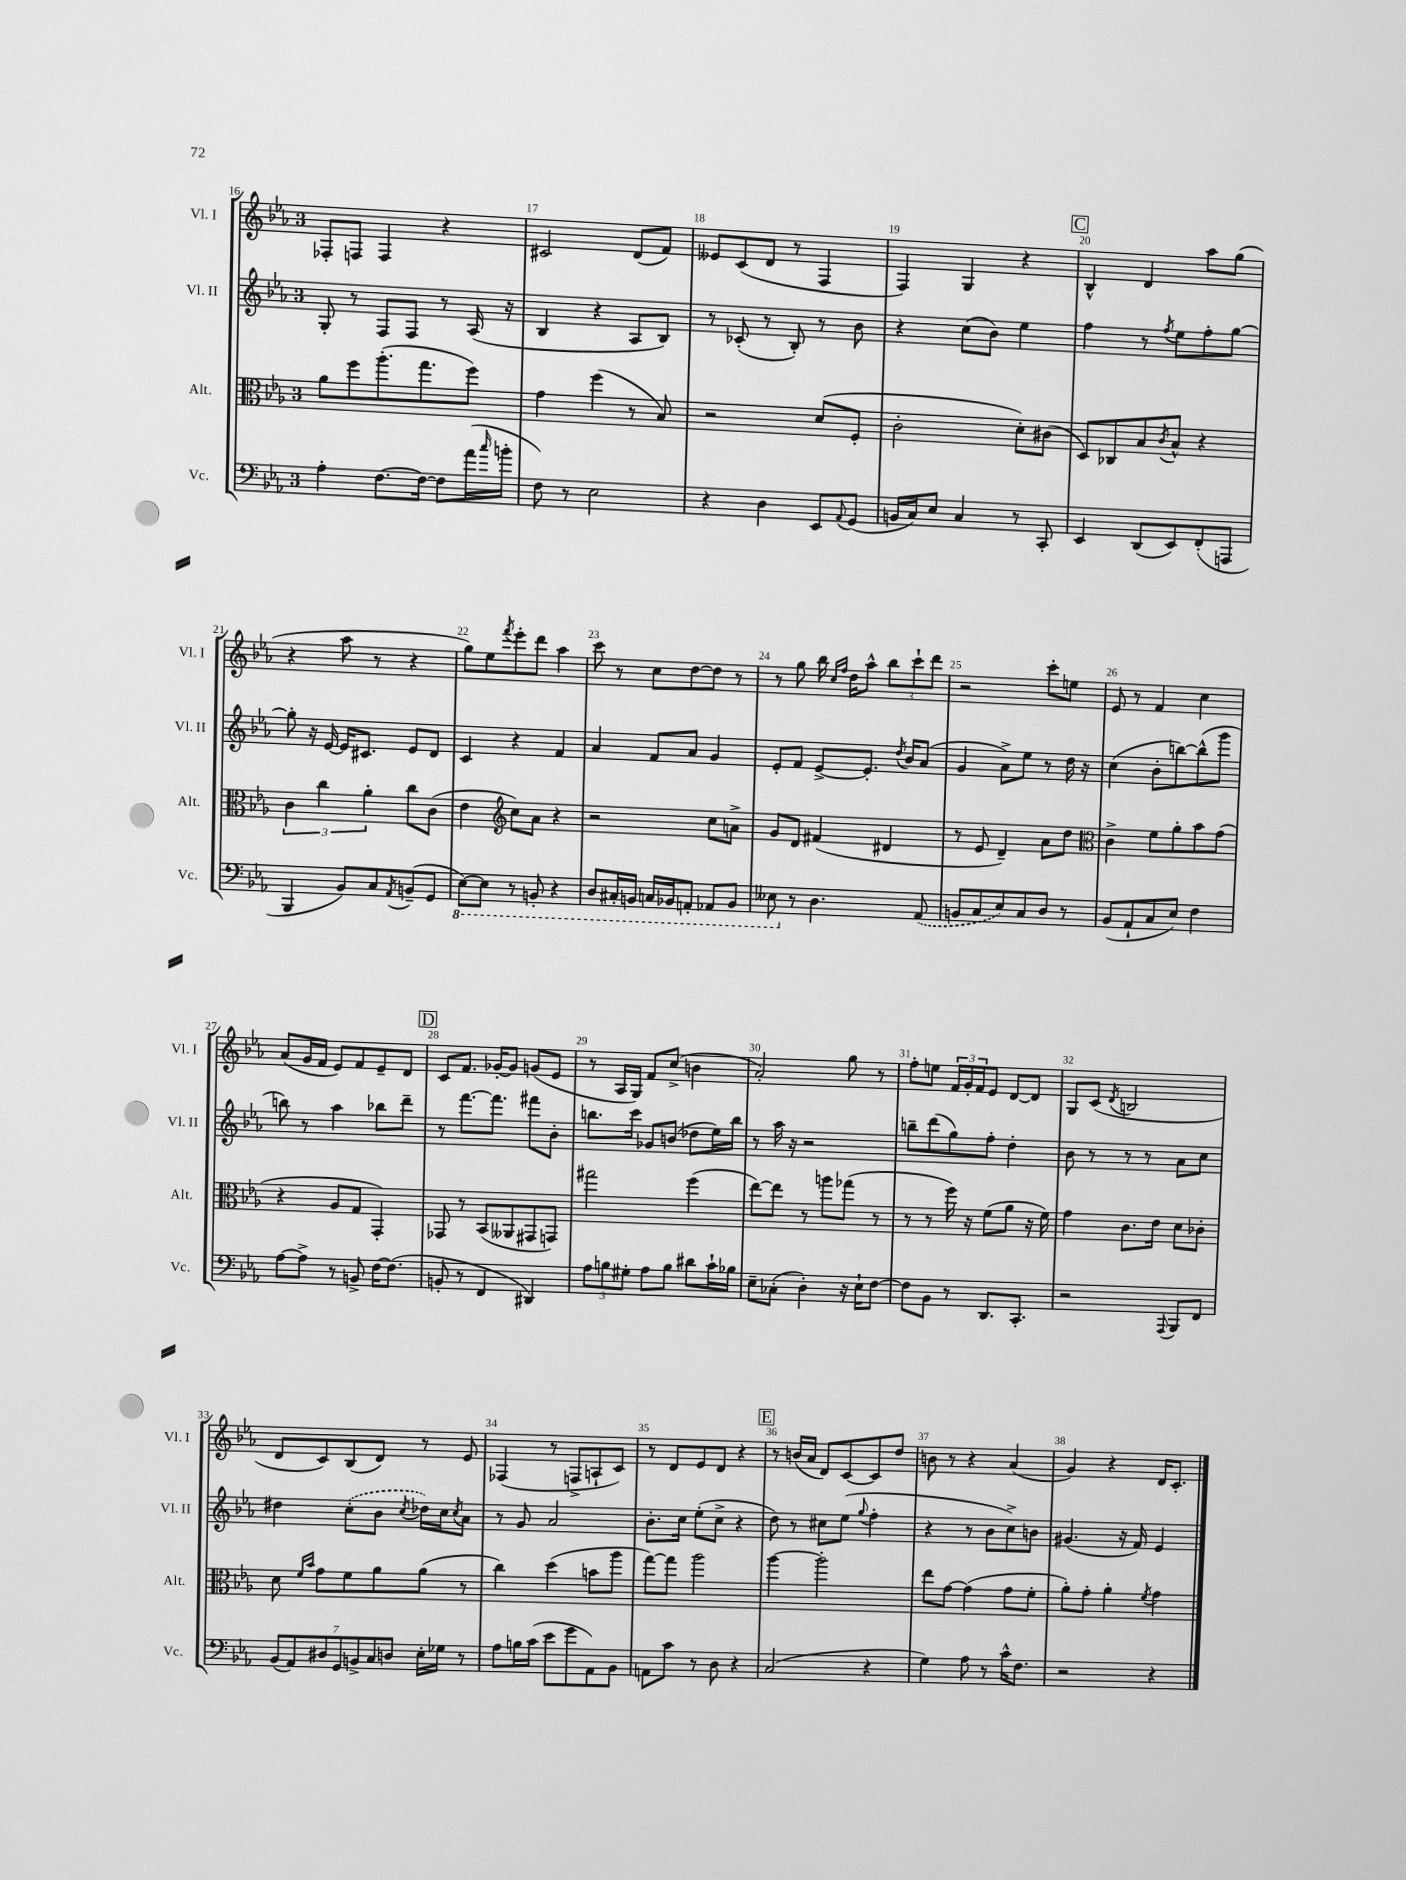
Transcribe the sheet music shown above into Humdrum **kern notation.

**kern	**kern	**kern	**kern
*staff4	*staff3	*staff2	*staff1
*clefF4	*clefC3	*clefG2	*clefG2
*k[b-e-a-]	*k[b-e-a-]	*k[b-e-a-]	*k[b-e-a-]
*M3/4	*M3/4	*M3/4	*M3/4
4A-'\	8a-\L	8G'/	8F-'/L
.	8ff\	8r	8F/J
[8.F\L	(8.aa-'\	8F/L	4F/
.	.	8F/J	.
16F\_Jk	8.gg\	.	.
8F\]L	.	8r	4r
(16a-\L	8ff\J)	(16A-/	.
16qqcc/	.	.	.
16b'\JJ	.	16r	.
=	=	=	=
8F\)	4g\	4B-/	2c#/
8r	.	.	.
2E-\	(4ff\	4r	.
.	8r	8A-/L	(8d/L
.	8B-/)	8B-/J)	8f/J)
=	=	=	=
4r	2r	8r	8e--/L
.	.	(8c-'/	(8c/
4D\	.	8r	8d/J
.	.	8B-'/)	8r
8EE-/L	(8d/L	8r	4F/
8qqAA-/	.	.	.
(8GG/J	8F'/J	8b-\	.
=	=	=	=
16BB/LL	2c'\	4r	4F/)
16C/J)	.	.	.
8E-/J	.	.	.
4C/	.	(8cc\L	4G/
.	.	8b-\J)	.
8r	8d'\L)	4ee-\	4r
8CC'/	(8c#\J	.	.
=	=	=	=
4EE-/	8D/L)	4ff\	4B-^^/
.	8C-/	.	.
(8DD/L	8B-/	8r	4d/
.	8qc/	8qff/	.
8EE-/)	8B-^^/J	8ee-\L	.
(8FF'/	4r	8ff'\	8aa-\L
8AAA/J	.	[8gg\J	(8gg\J
=	=	=	=
4BBB-/	6c\	8gg'\]	4r
.	.	16r	.
.	6cc\	.	.
.	.	[16e-/	.
8BB-/L)	.	16e-/]LK	8aa-\
.	.	8.c#/J	.
.	6a-'\	.	.
8C/	.	.	8r
8qAA-/	.	.	.
(8BB~/	8cc\L	8e-/L	4r
8GG/J	(8c\J	8d/J	.
=	=	=	=
[8EE-\L)	4e-\	4c/	8gg\L)
8EE-\]J	.	.	8ee-\
*	*clefG2	*	*
.	.	.	8qfff/
8r	8cc\L)	4r	8eee-'\
8BBB'/	8a-\J	.	8ddd\J
4r	4r	4f/	4aa-\
=	=	=	=
8DD/L	2r	4a-/	8ccc\
16CC#'/L	.	.	8r
16BBB/JJ	.	.	.
16CC/LL	.	8f/L	8cc\L
16BBB-/J	.	.	.
8AAA'/J	.	8a-/J	[8dd\
8AAA-/L	8cc\L	4g/	8dd\]J
8BBB-/J	8a^\J	.	8r
=	=	=	=
8EE--\	8g/L	8e-'/L	8r
8r	8d/J	8f/J	8gg\
4.D\	(4f#/	[8e-^/L	16bb-\
.	.	.	16qqcc/LL
.	.	.	16qqff/JJ
.	.	.	16dd\LK
.	.	8.e-'/]J	8aa-^^\J
.	4d#/	.	12bb-\L
.	.	8qdd/	.
.	.	16b-/LK	.
.	.	.	12ccc`\
(8AA-/	.	(8a-/J	.
.	.	.	12ddd\J
=	=	=	=
8BB/L	8r	4g/	2r
8C/	8e-/	.	.
8E-/)	4d~/)	8a-^\L)	.
8C/	.	8ee-\J	.
8D/J	8a-\L	8r	8ccc'\L
8r	8dd\J	16dd\	8ee\J
.	.	16r	.
=	=	=	=
*	*clefC3	*	*
(8BB-/L	4c^\	(4cc\	8e-/
8AA-`/	.	.	8r
8C/	8f\L	8b-'\L	4f/
8E-/J)	8a-'\	[8bb\)	.
4F\	8b-\	(8bb^^\]	4cc\
.	(8g\J	8ggg\J	.
=	=	=	=
[8A-\L	4r	8bb\)	(8a-/L
8A-^\]J	.	8r	16g/L
.	.	.	16f/JJ
8r	8A-/L	4aa-\	8e-/L)
8BB^/	8G/J	.	8f/
[16F\LK	4GG'/)	8bb-\L	8e-~/
(8.F\]J	.	.	.
.	.	8ddd~\J	8d/J
=	=	=	=
8BB'/	8GG-/	8r	8c/L
8r	8r	[8.fff\L	8.f/J
4FF/	(8BB-/L	.	.
.	.	8.fff\]J	[16g-'/LK
.	8AA--/	.	8g-/]J
4DD#/)	8GG#/	8fff#\L	(8g/L
.	8GG/J)	8b-'\J	8e-/J
=	=	=	=
12A-\L	2gg#\	8.bb\L	8r
12B\	.	.	.
.	.	.	16A-/LL
12G#'\J	.	.	.
.	.	16ccc\Jk	16G/JJ)
8A-\L	.	8g-/L	8f/L
8B\J	.	(8b/J	(8cc^/J
8d#\L	(4ff\	8dd-\L	4b\
16c`\L	.	16ee-\L)	.
16B-\JJ	.	16bb\JJ	.
=	=	=	=
8E-~\L	[8ee-\L)	8r	2a-'/)
(8C-'\J	8ee-\]J	16aa-\	.
.	.	16r	.
4D'\)	8r	2r	.
.	8aa\L	.	.
16r	(8gg-\J	.	8gg\
16E-`\LK	.	.	.
[8F\J	8r	.	8r
=	=	=	=
8F\]L	8r	8bb~\L	8ff'\L
8BB-\J	8r	(8ddd\	8ee\J
8r	16ff\)	8gg\)	24f/LL
.	.	.	24g'/
.	16r	.	.
.	.	.	24f/J
8.DD/L	(8f\L	8ff'\J	8e-/J
.	8a-\J	4dd'\	[8d/L
8.CC'/J	.	.	.
.	16r	.	8d/]J
.	16f\)	.	.
=	=	=	=
2r	4g\	8b-\	8G/L
.	.	8r	(8c/J
.	.	.	8qd/
.	8.c\L	8r	2B/
.	.	8r	.
.	16e-\Jk	.	.
8qqAAA-/	.	.	.
8BBB-/L	8d\L	8a-\L	.
8FF/J	8c-'\J	8cc\J	.
=	=	=	=
(14BB-/L	8d\	4dd#\	8d/L
14AA-/)	.	.	.
.	16qqf/LL	.	.
.	16qqb-/JJ	.	.
.	8g\L	.	8c/)
14D#/	.	.	.
14GG/	.	.	.
.	8f\	(8cc'\L	(8B-/
14BB^/	.	.	.
14C/	.	.	.
.	8a-\	8b-\J	8d/J)
14D/J	.	.	.
.	.	8qcc/	.
16E-'\LL	(8a-\J	16dd-\LL)	8r
16G-\JJ	.	16cc\J	.
.	.	8qcc/	.
8r	8r	8a-\J	8e-/
=	=	=	=
8A-\L	4cc\)	8r	(4F-/
16B\L	.	8g/	.
(16c\JJ	.	.	.
8e-\L	(4dd\	2a-/	8r
8g\	.	.	8F^/L
8AA-\)	8b\L	.	8A`/
8BB-\J	8aa-\J	.	8c/J)
=	=	=	=
8AA\L	[8gg\L)	8.b-'\L	8r
8c\J	8gg\]J	.	8d/L
.	.	16cc\Jk	.
8r	2aa-\	(8ee-'\L	8e-/
8D\	.	8cc^\J	8d/J
4r	.	4r	4r
=	=	=	=
(2C/	[4aa-\	8dd\)	8r
.	.	8r	(16b/LL
.	.	.	16a-/JJ
.	2aa-'\]	8cc#\L	8d/L)
.	.	(8ee-\J	[8c/
.	.	8qqgg/	.
4r	.	4ff'\	8c/]
.	.	.	8dd/J
=	=	=	=
4G\)	8ee-\L	4r	8b\
.	[8g\J	.	8r
8A-\	(4g\]	8r	4r
8r	.	8b-\L	.
16c^^\LK	8g\L	8cc^\)	(4a-/
8.F\J	.	.	.
.	8f'\J	8b\J	.
=	=	=	=
2r	8a-'\L)	(4.g#/	4g/)
.	8g'\J	.	.
.	4a-'\	.	4r
.	.	16r	.
.	.	16f/)	.
.	8qf/	.	.
4r	4g\	4e-/	16d/LK
.	.	.	8.c'/J
==	==	==	==
*-	*-	*-	*-
